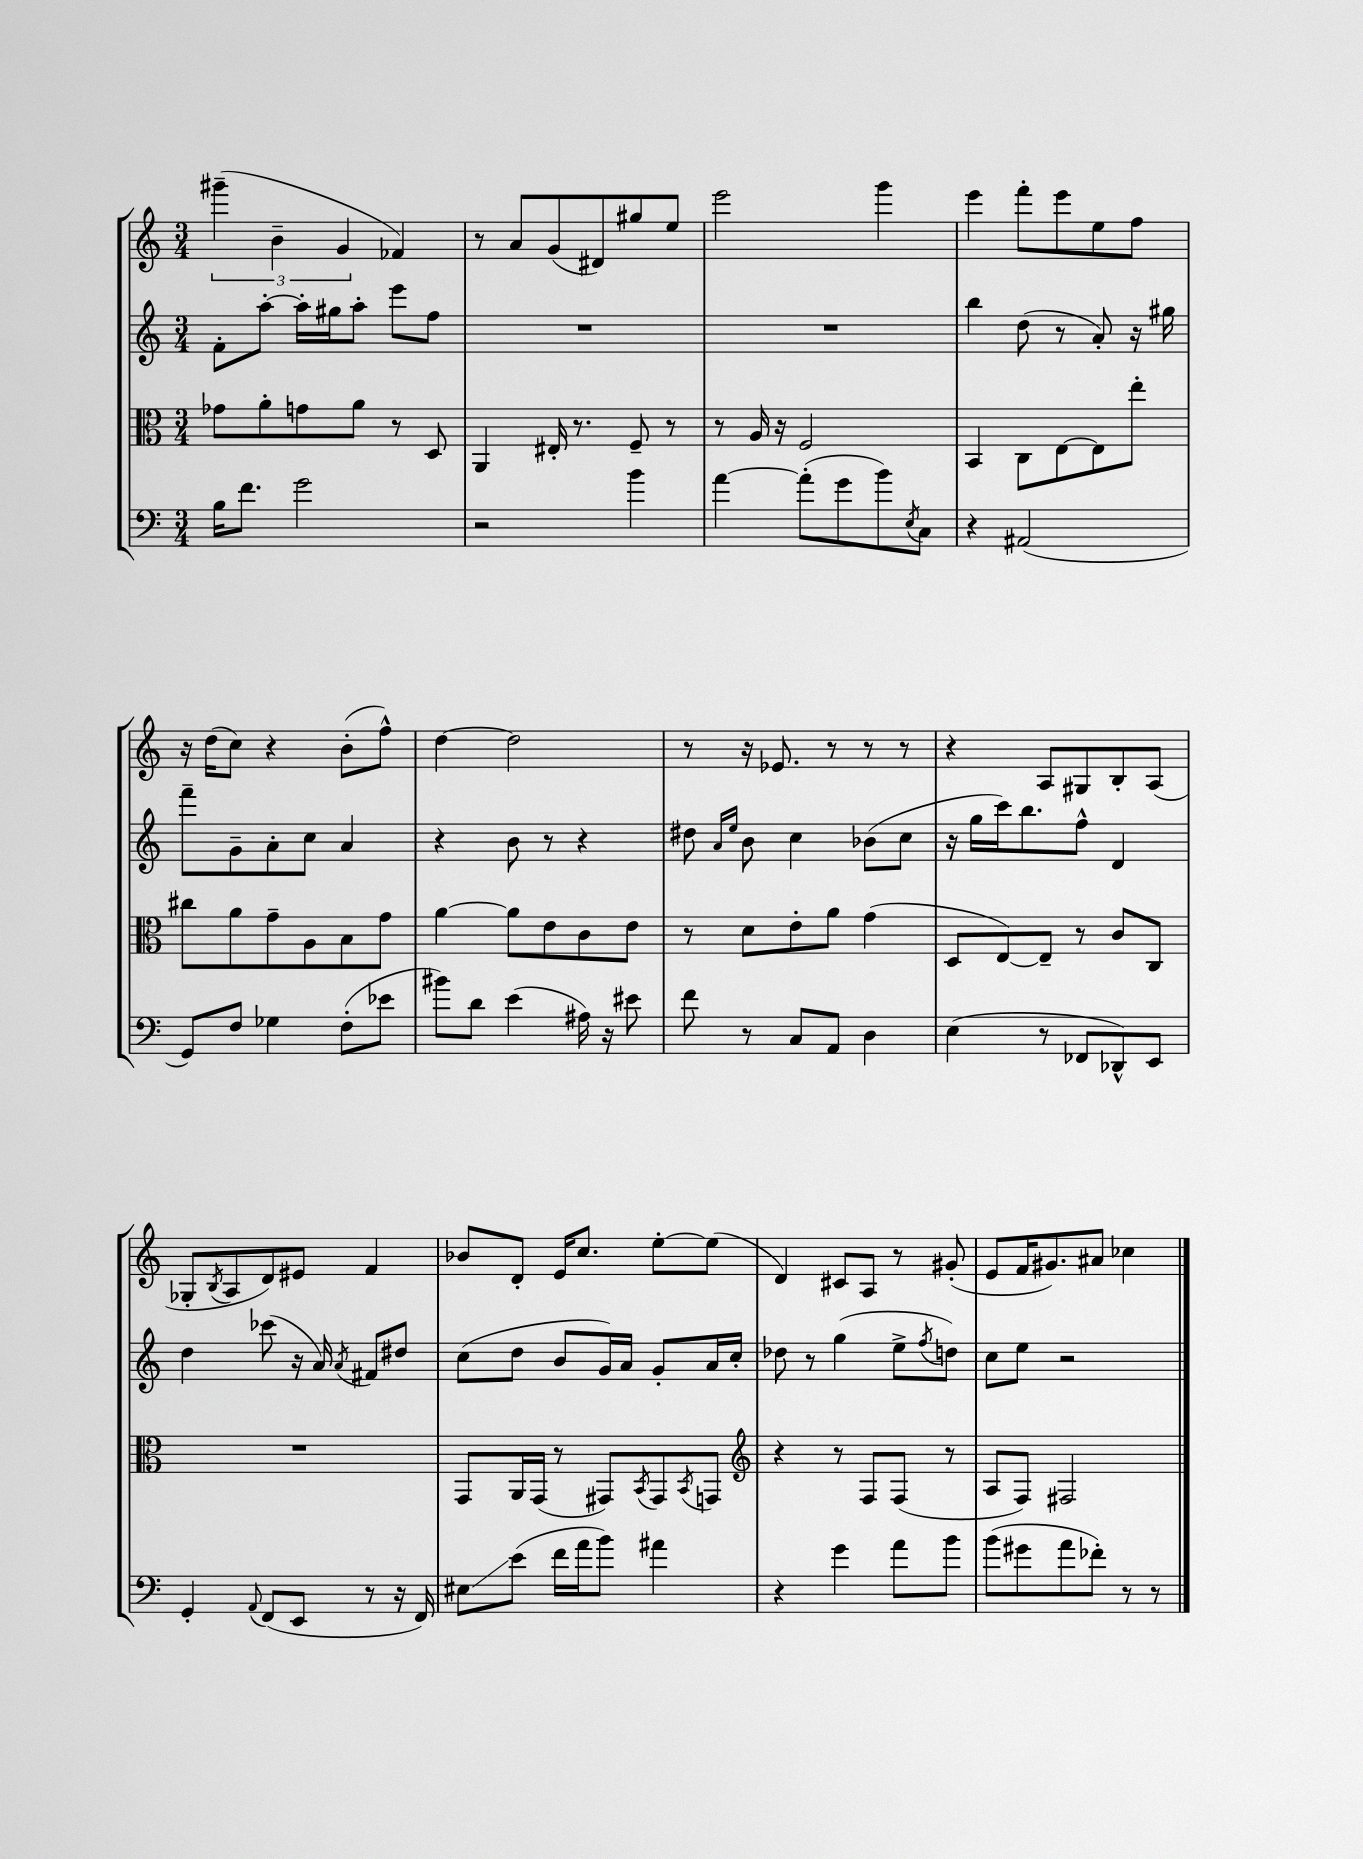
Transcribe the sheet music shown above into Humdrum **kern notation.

**kern	**kern	**kern	**kern
*staff4	*staff3	*staff2	*staff1
*clefF4	*clefC3	*clefG2	*clefG2
*k[]	*k[]	*k[]	*k[]
*M3/4	*M3/4	*M3/4	*M3/4
16B	8g-	8f'	(6ggg#~
8.f	.	.	.
.	8a'	[8aa'	.
.	.	.	6b~
2g	8g	16aa']	.
.	.	16gg#	.
.	.	.	6g
.	8a	8aa'	.
.	8r	8eee	4f-)
.	8D	8ff	.
=	=	=	=
2r	4AA	2.r	8r
.	.	.	8a
.	16E#'	.	(8g
.	8.r	.	.
.	.	.	8d#)
4b	8F~	.	8gg#
.	8r	.	8ee
=	=	=	=
[4a	8r	2.r	2eee
.	16A	.	.
.	16r	.	.
(8a']	2F	.	.
8g	.	.	.
8b)	.	.	4ggg
8qE	.	.	.
8C	.	.	.
=	=	=	=
4r	4BB	4bb	4eee
(2AA#	8C	(8dd	8fff'
.	[8E	8r	8eee
.	8E]	8a')	8ee
.	8ee'	16r	8ff
.	.	16gg#	.
=	=	=	=
8GG)	8cc#	8fff~	16r
.	.	.	(16dd
8F	8a	8g~	8cc)
4G-	8g~	8a'	4r
.	8A	8cc	.
(8F'	8B	4a	(8b'
8e-	8g	.	8ff^^)
=	=	=	=
8b#)	[4a	4r	[4dd
8d	.	.	.
(4e	8a]	8b	2dd]
.	8e	8r	.
16A#)	8c	4r	.
16r	.	.	.
8e#	8e	.	.
=	=	=	=
8f	8r	8dd#	8r
.	.	16qqa	.
.	.	16qqee	.
8r	8d	8b	16r
.	.	.	8.e-
8C	8e'	4cc	.
8AA	8a	.	8r
4D	(4g	(8b-	8r
.	.	8cc	8r
=	=	=	=
(4E	8D	16r	4r
.	.	16gg	.
.	[8E)	16ccc)	.
.	.	8.bb	.
8r	8E~]	.	8A
8FF-	8r	8ff^^	8G#
8DD-^^)	8c	4d	8B'
8EE	8C	.	(8A
=	=	=	=
4GG'	2.r	4dd	8G-'
.	.	.	8qB
.	.	.	8A
8qqAA	.	.	.
(8FF	.	(8ccc-	8d)
8EE	.	16r	8e#
.	.	16a)	.
.	.	8qa	.
8r	.	8f#	4f
16r	.	8dd#	.
16FF)	.	.	.
=	=	=	=
8E#	8GG	(8cc	8b-
(8e	16AA	8dd	8d'
.	(16GG	.	.
16f	8r	8b	16e
16a	.	.	8.cc
8b)	8GG#)	16g)	.
.	.	16a	.
.	8qBB	.	.
4a#	8GG#	8g'	[8ee'
.	8qBB	.	.
.	8GG	16a	(8ee]
.	.	16cc'	.
=	=	=	=
*	*clefG2	*	*
4r	4r	8dd-	4d)
.	.	8r	.
4g	8r	(4gg	8c#
.	8F	.	8A
8a	(8F	8ee^	8r
.	.	8qff	.
8b	8r	8dd)	(8g#'
=	=	=	=
(8b	8A	8cc	8e
8g#	8F)	8ee	16f
.	.	.	8.g#)
8a	2F#	2r	.
8f-')	.	.	8a#
8r	.	.	4cc-
8r	.	.	.
==	==	==	==
*-	*-	*-	*-
